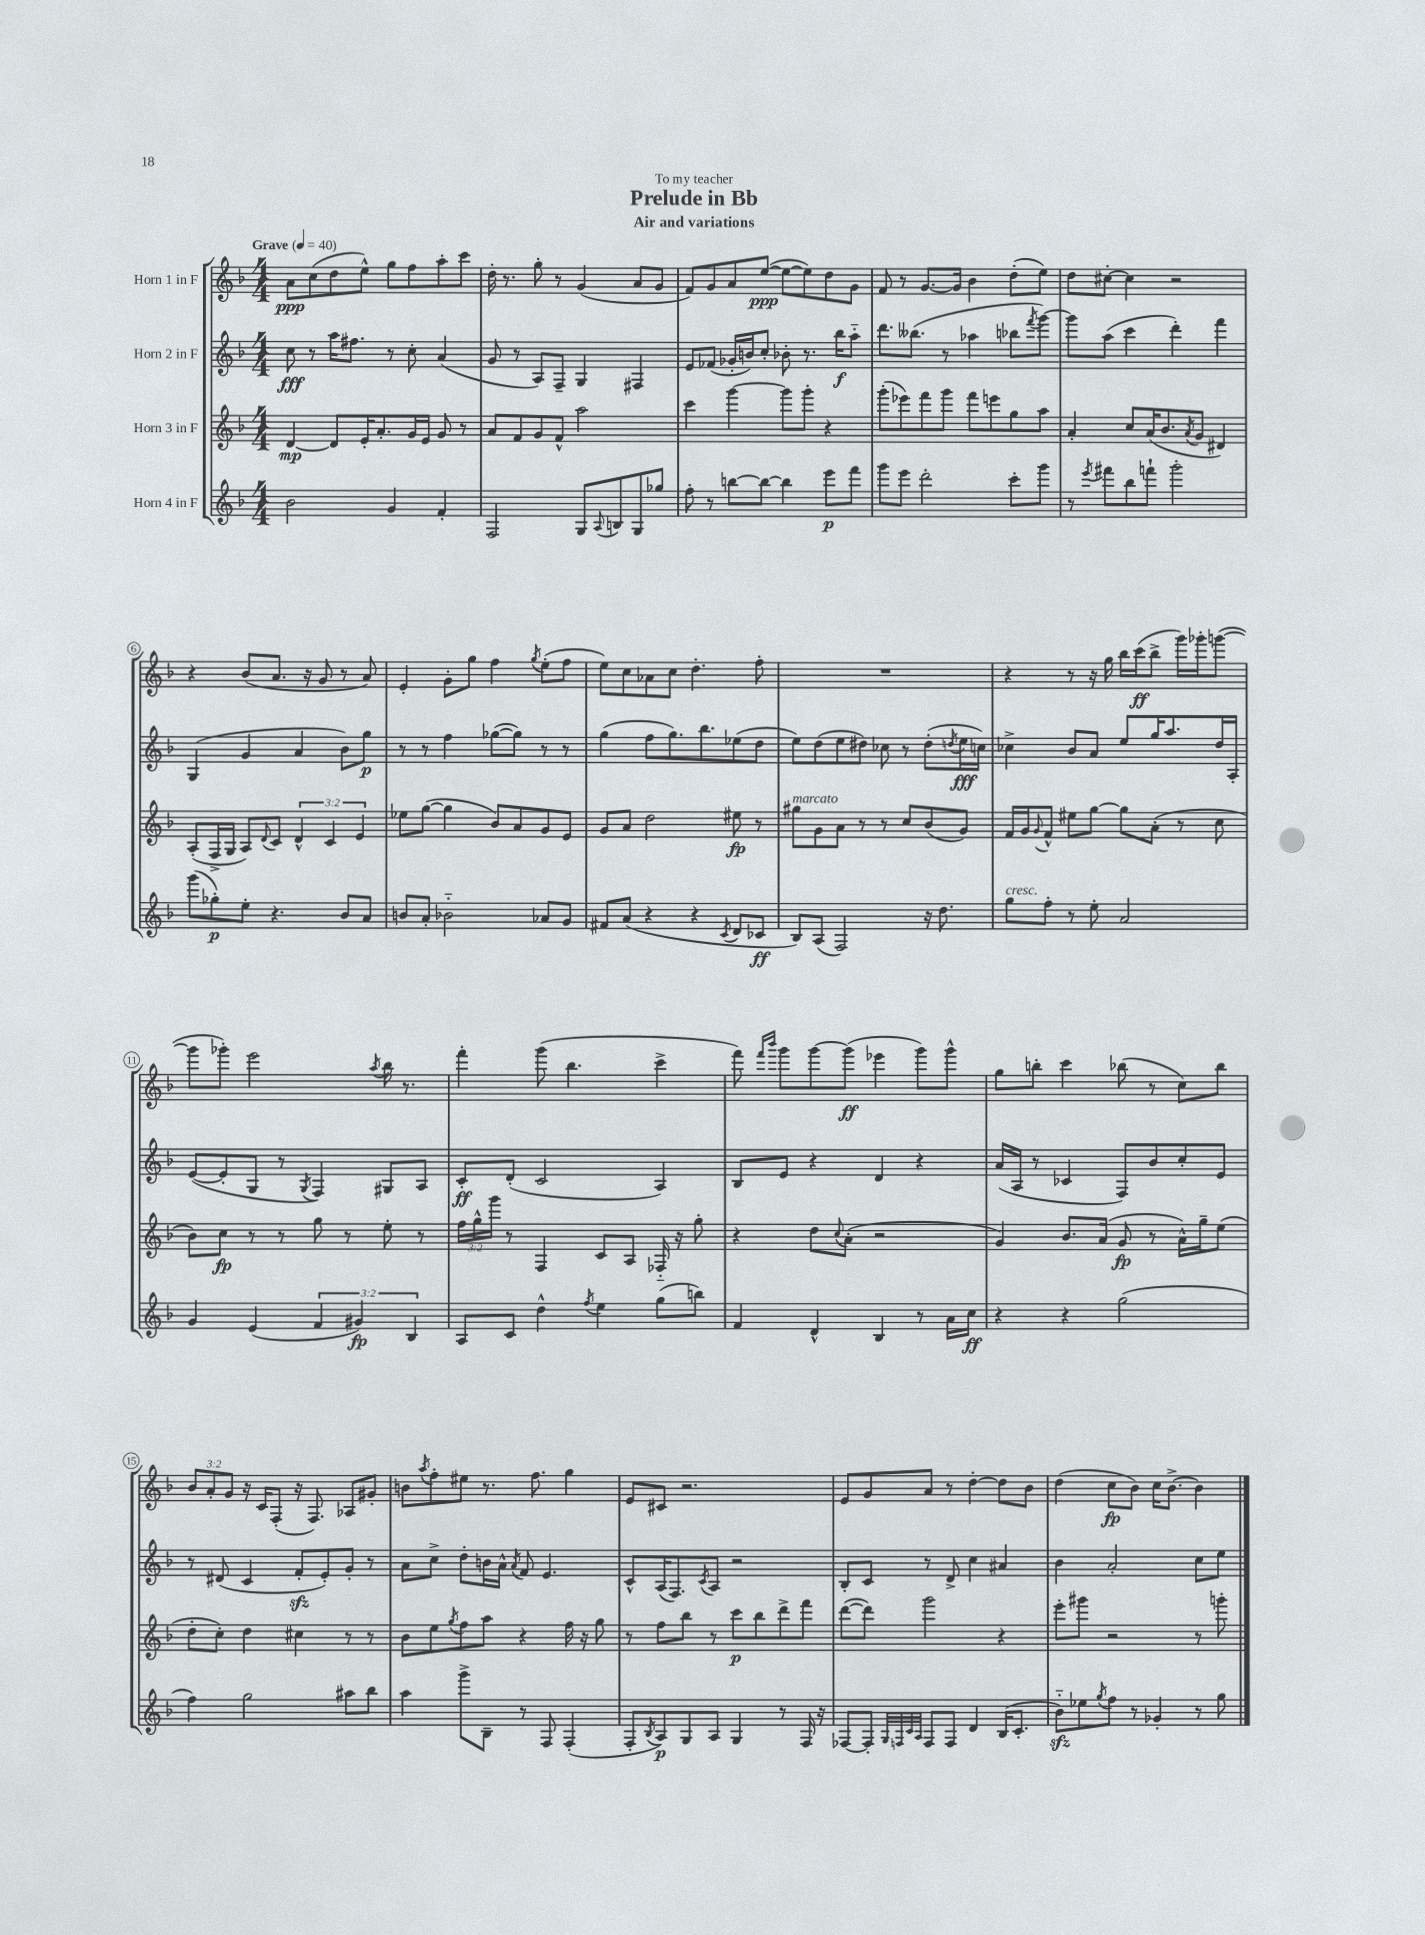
\header { title = "Prelude in Bb" subtitle = "Air and variations" dedication = "To my teacher" }
<<
\new StaffGroup <<
\new Staff = "s0" \with { instrumentName = "Horn 1 in F" } {
    \clef treble \key f \major \numericTimeSignature \time 4/4 \override Staff.TupletNumber.text = #tuplet-number::calc-fraction-text \tempo "Grave" 4 = 40
    a'8\ppp c''8( d''8 e''8-^) g''8 f''8 a''8-. c'''8 |
    d''16-. r8. g''8-. r8 g'4( a'8 g'8 |
    f'8) g'8 a'8 e''8~\ppp( e''8~ e''8) d''8 g'8 |
    f'8 r8 g'8.~ g'16 bes'4 d''8-.( e''8) |
    d''8 cis''8~-. cis''4 r2 |
    r4 bes'8( a'8. r16 g'8 r8 a'8) |
    e'4-. g'8-. g''8 f''4 \acciaccatura { g''8 } e''8-.( f''8 |
    e''8) c''8 aes'8 c''8 d''4.-. f''8-. |
    R1 |
    r4 r8 r16 g''16 bes''16 c'''16\ff( bes''8-> g'''16) ges'''16-. g'''8~( |
    g'''8 ges'''8-.) e'''2 \acciaccatura { a''8 } bes''16 r8. |
    f'''4-. g'''8( bes''4. c'''4-> |
    f'''8) \grace { f'''16 bes'''16 } g'''8 g'''8~ g'''8\ff( ees'''4 g'''8) g'''8-^ |
    g''8 b''8-. c'''4 bes''8( r8 c''8) bes''8 |
    \tuplet 3/2 { bes'8 a'8-. g'8 } r16 c'16 f8-.( r16 f8.) aes8 gis'8-. |
    b'8 \acciaccatura { a''8 } f''8-. eis''8 r8. f''8. g''4 |
    e'8 cis'8 r2. |
    e'8 g'8 a'8 r8 d''4~-. d''8 bes'8 |
    d''4( c''8\fp bes'8) c''16 bes'8.~-> bes'4 \bar "|." |
}
\new Staff = "s1" \with { instrumentName = "Horn 2 in F" } {
    \clef treble \key f \major \numericTimeSignature \time 4/4
    c''8\fff r8 a''16 fis''8. r8 c''8-. a'4( |
    g'8 r8 a8) f8-- g4 fis4 |
    e'8 fes'8( ges'16-. b'16) c''8-. bes'8-. r8. bes''16\f a''8-_ |
    d'''8. beses''8.( r8 aes''4 bes''8 \acciaccatura { f'''8 } g'''8~) |
    g'''8 a''8( c'''4 d'''4-.) f'''4 |
    g4( g'4 a'4 bes'8) g''8\p |
    r8 r8 f''4 ges''8~( ges''8) r8 r8 |
    g''4( f''8 g''8.) bes''8. ees''8( d''8 |
    e''8) d''8( e''8 dis''8) ces''8 r8 dis''8-.( \acciaccatura { d''8 } e''16\fff c''16) |
    ces''4-> bes'8 a'8 e''8 g''16 a''8. d''16 a16-. |
    e'8~( e'8-. g8 r8 \acciaccatura { g8 } f4) gis8 a8 |
    c'8-.\ff d'8-.( c'2 a4) |
    bes8 e'8 r4 d'4 r4 |
    a'16( a16 r8 ces'4 f8) bes'8 c''8-. e'8 |
    r8 dis'8( c'4 f'8-.\sfz e'8-.) g'8-. r8 |
    a'8 c''8-> d''8-. b'16 a'16-^ \acciaccatura { a'8 } f'8 e'4. |
    c'8-^ a16( f8.) \acciaccatura { c'8 } a8 r2 |
    bes8-. c'8 r8 d'8-> c''4 ais'4 |
    bes'4 a'2-. c''8 e''8 \bar "|." |
}
\new Staff = "s2" \with { instrumentName = "Horn 3 in F" } {
    \clef treble \key f \major \numericTimeSignature \time 4/4 \override Staff.TupletNumber.text = #tuplet-number::calc-fraction-text
    d'4~\mp d'8 e'16-. a'8.-. g'16 e'16 g'8 r8 |
    a'8 f'8 g'8 f'8-^ a''2 |
    c'''4 g'''4~ g'''8 g'''8-. r4 |
    g'''8-.( ees'''8) f'''8 g'''8 f'''8 e'''8 g''8 a''8 |
    a'4-. c''8 a'16( bes'8. \acciaccatura { a'8 } g'8 dis'4) |
    a8-.( f16-> g16 a8) \appoggiatura { d'8 } c'8 \tuplet 3/2 { d'4-^ c'4 e'4 } |
    ees''8 g''8~( g''4 bes'8) a'8 g'8 e'8 |
    g'8 a'8 d''2 eis''8\fp r8 |
    gis''8^\markup { \italic "marcato" } g'8 a'8 r8 r8 c''8 bes'8( g'8) |
    f'16 g'16 \appoggiatura { g'8 } f'8-^ eis''8 g''8~ g''8 a'8-.( r8 c''8 |
    bes'8) c''8\fp r8 r8 g''8 r8 e''8-. r8 |
    \tuplet 3/2 { f''16 g''16-^ g'''16 } r8 f4 c'8 a8 fes16-_ r16 g''8-. |
    r4 d''8 \appoggiatura { c''8 } a'8-.( r2 |
    g'4) bes'8. a'16( g'8\fp r8 a'16-^) g''16-- e''8( |
    d''8-. c''8-.) d''4 cis''4 r8 r8 |
    bes'8 e''8 \acciaccatura { g''8 } f''8 a''8 r4 f''16 r16 g''8 |
    r8 f''8 bes''8 r8 c'''8\p bes''8 d'''8-> f'''8 |
    d'''8~( d'''8) g'''2 r4 |
    e'''8-. gis'''8 r2 r8 g'''8-. \bar "|." |
}
\new Staff = "s3" \with { instrumentName = "Horn 4 in F" } {
    \clef treble \key f \major \numericTimeSignature \time 4/4 \override Staff.TupletNumber.text = #tuplet-number::calc-fraction-text
    bes'2 g'4 f'4-. |
    f2 g8 \appoggiatura { a8 } b8 g8 ges''8 |
    f''8-. r8 b''8~ b''8~ b''4 e'''8\p f'''8 |
    g'''8 e'''8 d'''2-. c'''8-. g'''8 |
    r8 \acciaccatura { e'''8 } fis'''8 bes''8 f'''8-! g'''2-. |
    g'''8( ges''8-.\p) e''8-. r4. bes'8 a'8 |
    b'8 a'8-. bes'2-_ aes'8 g'8 |
    fis'8 a'8( r4 r4 \acciaccatura { c'8 } d'8 ces'8\ff |
    bes8) a8( f2) r16 d''8. |
    g''8^\markup { \italic "cresc." } f''8-. r8 e''8-. a'2 |
    g'4 e'4( \tuplet 3/2 { f'4 gis'4\fp) bes4 } |
    a8 c'8 d''4-^ \acciaccatura { f''8 } e''4 g''8( b''8) |
    f'4 d'4-^ bes4 r8 a'16 c''16\ff |
    r4 r4 g''2( |
    f''4) g''2 ais''8 bes''8 |
    a''4 g'''8-> bes8-- r8 f8 f4-.( |
    f8-. \acciaccatura { bes8 } a8\p) g8 a8 g4 r8 f16 r16 |
    fes8~ fes8-. \grace { g32 f32 c'32 a32 } f8 f8 d'4 bes16( c'8.-. |
    bes'8-_\sfz) ees''8 \acciaccatura { g''8 } f''8 r8 ges'4-. r8 g''8 \bar "|." |
}
>>
>>
\layout { \context { \Score \override BarNumber.stencil = #(make-stencil-circler 0.1 0.3 ly:text-interface::print) } }
